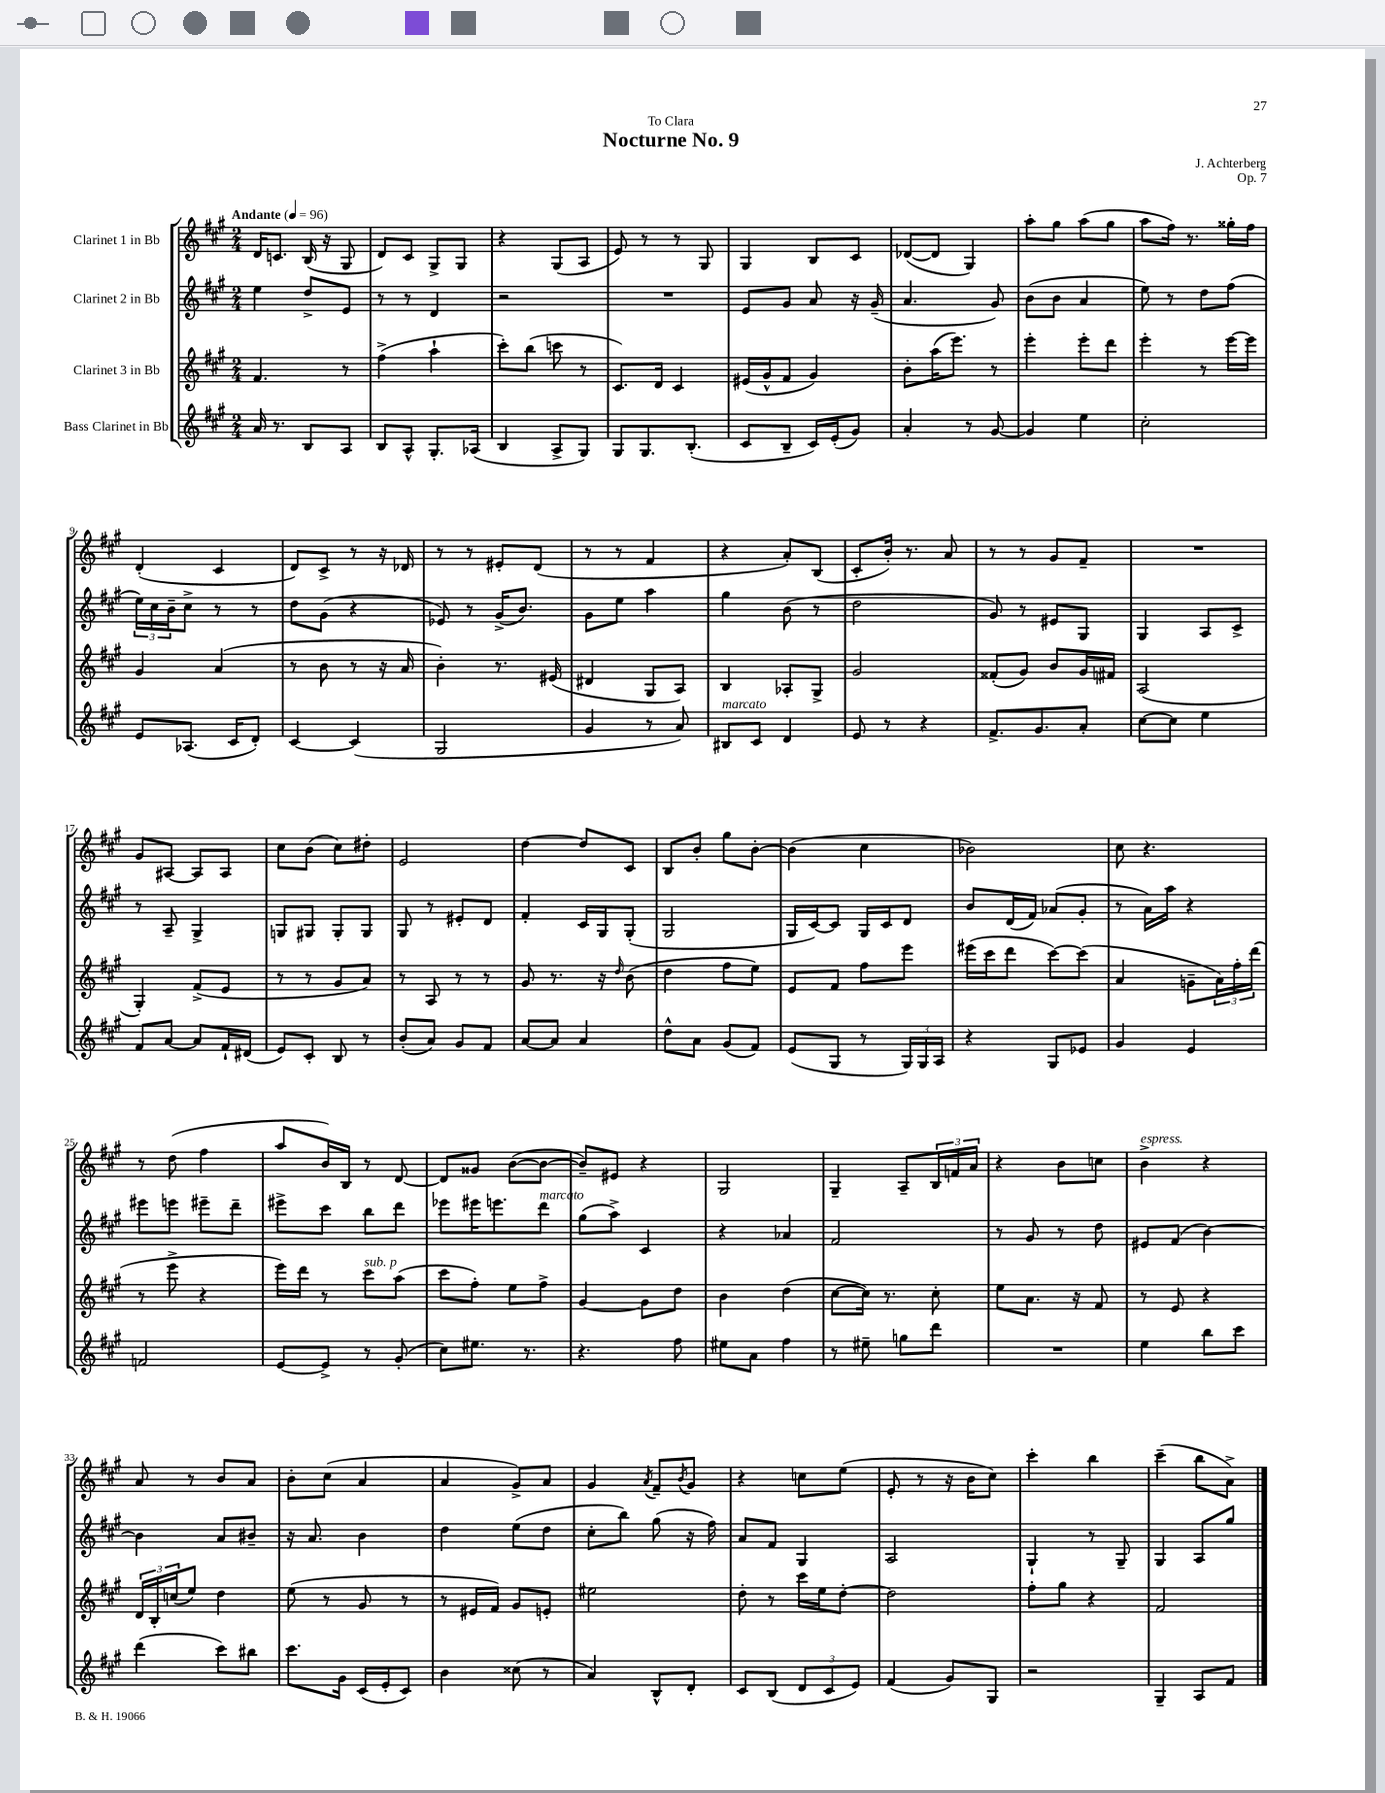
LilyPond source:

\header { title = "Nocturne No. 9" composer = "J. Achterberg" dedication = "To Clara" opus = "Op. 7" }
<<
\new StaffGroup <<
\new Staff = "s0" \with { instrumentName = "Clarinet 1 in Bb" } {
    \clef treble \key a \major \numericTimeSignature \time 2/4 \tempo "Andante" 4 = 96
    d'16 c'8. b16( r16 gis8 |
    d'8) cis'8 gis8-> gis8 |
    r4 gis8( a8 |
    e'8) r8 r8 gis8 |
    gis4 b8 cis'8 |
    des'8~( des'8 gis4) |
    a''8-. gis''8 a''8( gis''8 |
    a''8 fis''16) r8. gisis''16-. fis''16 |
    d'4-.( cis'4 |
    d'8) cis'8-> r8 r16 des'16 |
    r8 r8 eis'8-. d'8( |
    r8 r8 fis'4 |
    r4 a'8-.) b8( |
    cis'8-. b'16-.) r8. a'8 |
    r8 r8 gis'8 fis'8-- |
    R2 |
    gis'8 ais8~ ais8 ais8 |
    cis''8 b'8( cis''8) dis''8-. |
    e'2 |
    d''4~ d''8 cis'8 |
    b8 b'8-. gis''8 b'8~-. |
    b'4( cis''4 |
    bes'2) |
    cis''8 r4. |
    r8 d''8( fis''4 |
    a''8 b'16) b16 r8 d'8~ |
    d'8 gisis'8 b'8~( b'8~ |
    b'8--) eis'8 r4 |
    gis2 |
    gis4-- a8-- \tuplet 3/2 { b16 f'16 a'16 } |
    r4 b'8 c''8 |
    b'4->^\markup { \italic "espress." } r4 |
    a'8 r8 b'8 a'8 |
    b'8-. cis''8( a'4 |
    a'4 gis'8->) a'8 |
    gis'4 \acciaccatura { a'8 } fis'8-- \acciaccatura { b'8 } gis'8 |
    r4 c''8 e''8( |
    e'8-. r8 r16 b'16 cis''8) |
    cis'''4-. b''4 |
    cis'''4--( b''8 a'8->) \bar "|." |
}
\new Staff = "s1" \with { instrumentName = "Clarinet 2 in Bb" } {
    \clef treble \key a \major \numericTimeSignature \time 2/4
    e''4 d''8-> e'8 |
    r8 r8 d'4 |
    r2 |
    R2 |
    e'8 gis'8 a'8 r16 gis'16--( |
    a'4. gis'8) |
    b'8( b'8 a'4 |
    e''8) r8 d''8 fis''8( |
    \tuplet 3/2 { e''16) cis''16 b'16-- } cis''8-> r8 r8 |
    d''8 gis'8( r4 |
    ees'8) r8 gis'16->( b'8.) |
    gis'8 e''8 a''4 |
    gis''4 b'8( r8 |
    d''2 |
    gis'8) r8 eis'8 gis8 |
    gis4 a8 cis'8-> |
    r8 a8-- gis4-> |
    g8 gis8 gis8-. gis8 |
    gis8 r8 eis'8-. d'8 |
    fis'4-. cis'16 gis16 gis8-.( |
    gis2 |
    gis16 cis'16~) cis'8 gis16 cis'16 d'8 |
    b'8 d'16( fis'16) aes'8( gis'8-. |
    r8 a'16) a''16 r4 |
    eis'''8 e'''8 eis'''8-- d'''8-- |
    eis'''8-> cis'''8 b''8 d'''8 |
    ees'''8 eis'''16 e'''8. d'''8^\markup { \italic "marcato" } |
    gis''8( a''8->) cis'4 |
    r4 aes'4 |
    fis'2 |
    r8 gis'8 r8 d''8 |
    eis'8 fis'8( b'4~) |
    b'4 a'8 bis'8-- |
    r16 a'8. b'4 |
    d''4 e''8( d''8 |
    cis''8-. b''8) gis''8( r16 fis''16) |
    a'8 fis'8 gis4 |
    a2 |
    gis4-! r8 gis8-- |
    gis4 a8 gis''8 \bar "|." |
}
\new Staff = "s2" \with { instrumentName = "Clarinet 3 in Bb" } {
    \clef treble \key a \major \numericTimeSignature \time 2/4
    fis'4. r8 |
    fis''4->( a''4-! |
    cis'''8-.) b''8( c'''8 r8 |
    cis'8.) d'16 cis'4 |
    eis'16( gis'16-^ fis'8 gis'4) |
    b'8-. a''16( e'''8.) r8 |
    e'''4-. e'''8-. d'''8 |
    e'''4-. r8 e'''16~ e'''16 |
    gis'4 a'4( |
    r8 b'8 r8 r16 a'16 |
    b'4-.) r8. eis'16( |
    dis'4 gis8 a8) |
    b4 aes8-. gis8-> |
    gis'2 |
    fisis'8-.( gis'8) b'8 gis'16 fis'16 |
    a2( |
    gis4-.) fis'8->( e'8 |
    r8 r8 gis'8 a'8) |
    r8 a8 r8 r8 |
    gis'8 r8. r16 \grace { d''16 } b'8( |
    d''4 fis''8 e''8) |
    e'8 fis'8 fis''8 e'''8 |
    eis'''16( cis'''16 d'''8 cis'''8~) cis'''8( |
    a'4 g'8-- \tuplet 3/2 { a'16) fis''16-. d'''16( } |
    r8 e'''8-> r4 |
    e'''16) d'''16 r8 cis'''8^\markup { \italic "sub. p" } a''8( |
    cis'''8 fis''8-.) e''8 fis''8-> |
    gis'4~ gis'8 d''8 |
    b'4 d''4( |
    cis''8~ cis''16) r8. cis''8-. |
    e''8 a'8. r16 fis'8 |
    r8 e'8 r4 |
    \tuplet 3/2 { d'16 b16-. c''16( } e''8) d''4 |
    e''8( r8 gis'8 r8 |
    r8 eis'16 fis'16) gis'8 e'8-. |
    eis''2 |
    d''8-. r8 cis'''16 e''16 d''8~-. |
    d''2 |
    fis''8-. gis''8 r4 |
    fis'2 \bar "|." |
}
\new Staff = "s3" \with { instrumentName = "Bass Clarinet in Bb" } {
    \clef treble \key a \major \numericTimeSignature \time 2/4
    a'16 r8. b8 a8 |
    b8 a8-^ gis8.-. aes16( |
    b4 a8-> gis8) |
    gis8 gis8. b8.-.( |
    cis'8 b8-- cis'16) e'16-.( gis'8) |
    a'4-. r8 gis'8~ |
    gis'4 e''4 |
    cis''2-. |
    e'8 aes8.( cis'16 d'8-.) |
    cis'4~ cis'4( |
    gis2 |
    gis'4 r8 a'8) |
    bis8^\markup { \italic "marcato" } cis'8 d'4 |
    e'8 r8 r4 |
    fis'8.-> gis'8. a'8-. |
    cis''8~ cis''8 e''4 |
    fis'8 a'8~ a'8 fis'16-! dis'16( |
    e'8) cis'8-. b8 r8 |
    b'8-.( a'8) gis'8 fis'8 |
    a'8~ a'8 a'4 |
    d''8-^ a'8 gis'8( fis'8) |
    e'8( gis8 r8 \tuplet 3/2 { gis16) gis16 a16 } |
    r4 gis8 ees'8 |
    gis'4 e'4 |
    f'2 |
    e'8~ e'8-> r8 gis'8-.( |
    cis''8) eis''8. r8. |
    r4. fis''8 |
    eis''8 a'8 fis''4 |
    r8 eis''8-- g''8 d'''8 |
    R2 |
    e''4 b''8 cis'''8 |
    d'''4( cis'''8) bis''8 |
    cis'''8. gis'16 cis'16( e'16-. cis'8) |
    b'4 cisis''8( r8 |
    a'4) b8-^ d'8-. |
    cis'8 b8( \tuplet 3/2 { d'8 cis'8 e'8) } |
    fis'4( gis'8) gis8 |
    r2 |
    gis4-- a8 fis'8 \bar "|." |
}
>>
>>
